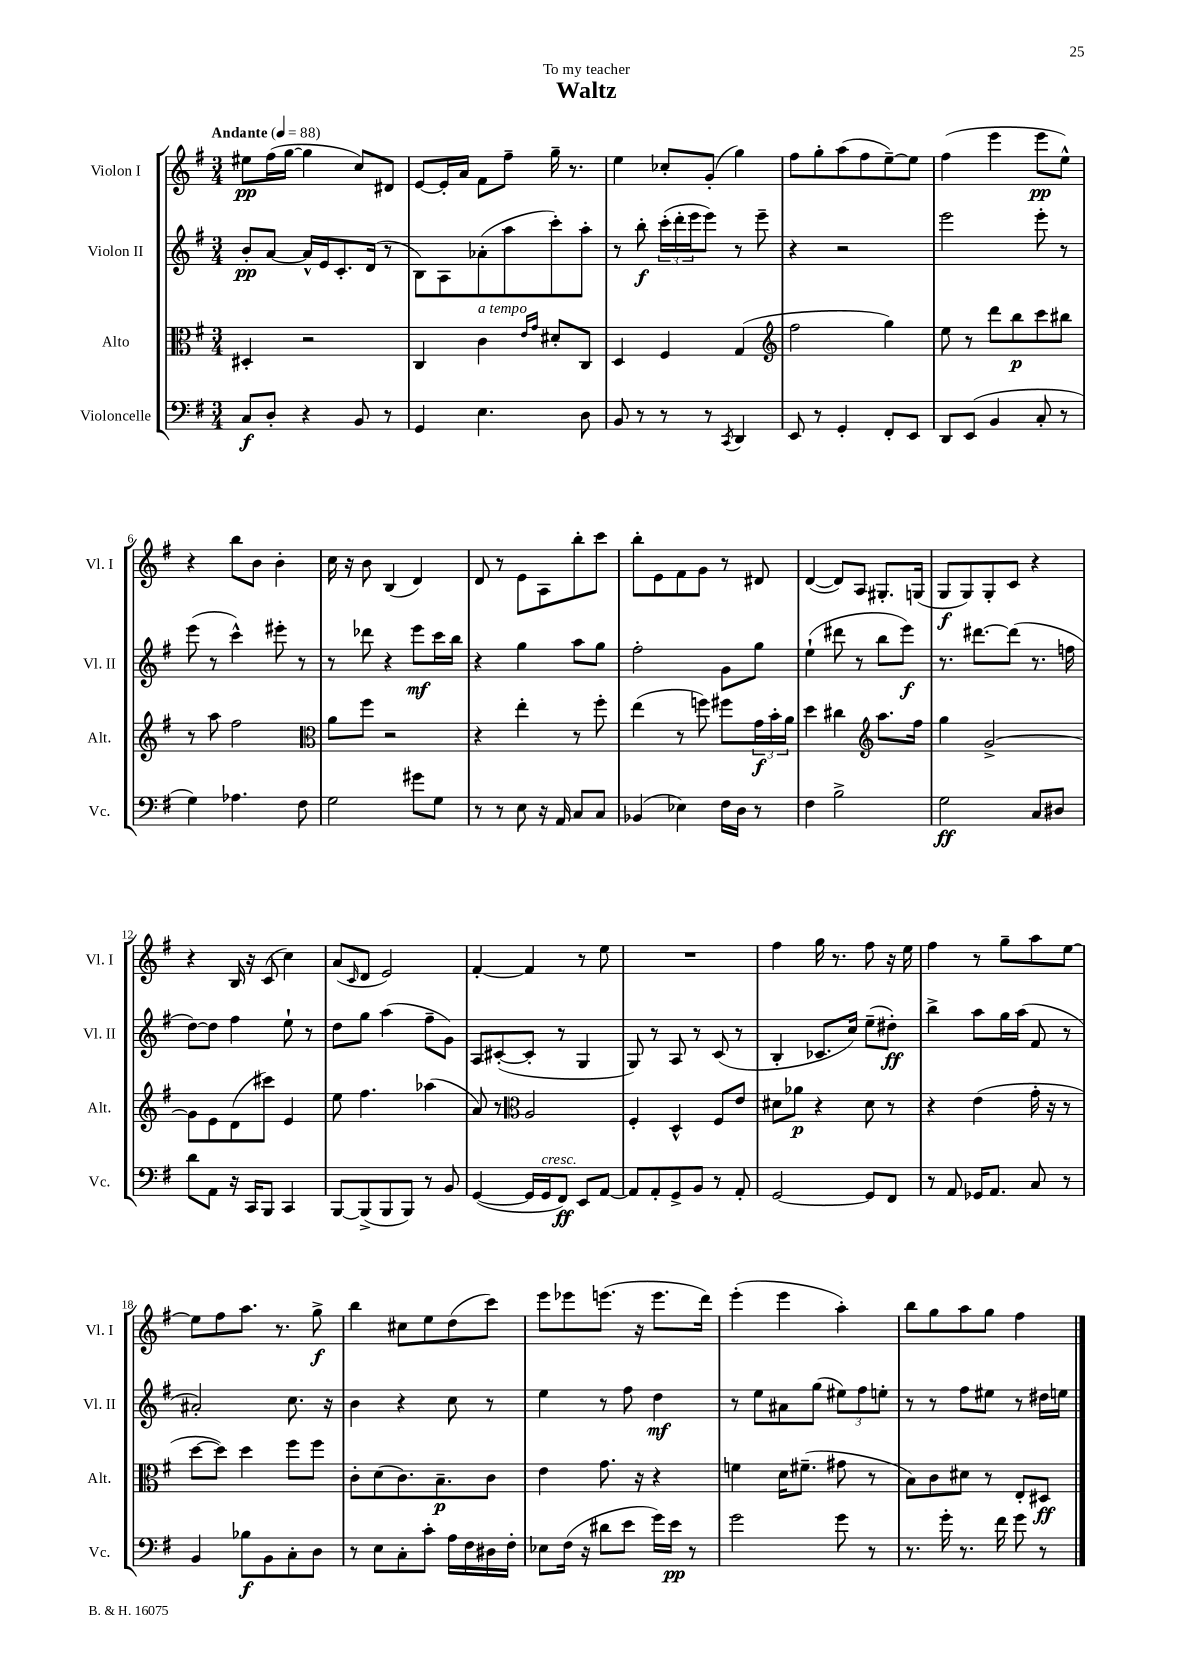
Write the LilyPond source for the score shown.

\header { title = "Waltz" dedication = "To my teacher" }
<<
\new StaffGroup <<
\new Staff = "s0" \with { instrumentName = "Violon I" shortInstrumentName = "Vl. I" } {
    \clef treble \key g \major \numericTimeSignature \time 3/4 \tempo "Andante" 4 = 88
    eis''8\pp fis''16( g''16~ g''4 c''8) dis'8 |
    e'8~ e'16-. a'16 fis'8 fis''8-- g''16-- r8. |
    e''4 ces''8-. g'8-.( g''4) |
    fis''8 g''8-. a''8( fis''8 e''8~--) e''8 |
    fis''4( e'''4 e'''8\pp e''8-^) |
    r4 b''8 b'8 b'4-. |
    c''16 r16 b'8 b4( d'4) |
    d'8 r8 e'8 a8 b''8-. c'''8 |
    b''8-. e'8 fis'8 g'8 r8 dis'8 |
    d'4~( d'8) a8 gis8.-. g16( |
    g8\f g8) g8-. c'8 r4 |
    r4 b16 r16 c'8( c''4) |
    a'8( \grace { c'16 } d'8 e'2) |
    fis'4~-. fis'4 r8 e''8 |
    R2. |
    fis''4 g''16 r8. fis''8 r16 e''16 |
    fis''4 r8 g''8-- a''8 e''8~ |
    e''8 fis''8 a''8. r8. g''8->\f |
    b''4 cis''8 e''8 d''8( c'''8) |
    e'''8 ees'''8 e'''8.( r16 e'''8. d'''16) |
    e'''4-.( e'''4 a''4-.) |
    b''8 g''8 a''8 g''8 fis''4 \bar "|." |
}
\new Staff = "s1" \with { instrumentName = "Violon II" shortInstrumentName = "Vl. II" } {
    \clef treble \key g \major \numericTimeSignature \time 3/4
    b'8-.\pp a'8~ a'16-^ e'16 c'8.-. d'16( r8 |
    b8) a8 aes'8-.( a''8 c'''8-.) a''8-. |
    r8 b''8-.\f \tuplet 3/2 { c'''16-.( d'''16-. e'''16 } e'''8) r8 e'''8-- |
    r4 r2 |
    e'''2 e'''8-. r8 |
    e'''8( r8 c'''4-^) eis'''8-. r8 |
    r8 des'''8 r4 e'''8\mf c'''16 b''16 |
    r4 g''4 a''8 g''8 |
    fis''2-. g'8 g''8 |
    e''4-!( dis'''8 r8 b''8 e'''8\f) |
    r8. dis'''8.~ dis'''8( r8. f''16 |
    d''8~) d''8 fis''4 e''8-! r8 |
    d''8 g''8 a''4( fis''8-- g'8) |
    a8 cis'8~-.( cis'8-. r8 g4 |
    g8) r8 a8 r8 c'8( r8 |
    b4-. ces'8. c''16) e''8--( dis''8-.\ff) |
    b''4-> a''8 g''16 a''16( fis'8 r8 |
    ais'2-.) c''8. r16 |
    b'4 r4 c''8 r8 |
    e''4 r8 fis''8 d''4\mf |
    r8 e''8 ais'8 g''8( \tuplet 3/2 { eis''8) fis''8 e''8-. } |
    r8 r8 fis''8 eis''8 r8 dis''16 e''16 \bar "|." |
}
\new Staff = "s2" \with { instrumentName = "Alto" shortInstrumentName = "Alt." } {
    \clef alto \key g \major \numericTimeSignature \time 3/4
    dis4-. r2 |
    c4 c'4^\markup { \italic "a tempo" } \grace { e'16 g'16 } dis'8-. c8 |
    d4 fis4 g4( |
    \clef treble fis''2 g''4) |
    e''8 r8 d'''8 b''8\p c'''8 bis''8 |
    r8 a''8 fis''2 |
    \clef alto a'8 fis''8 r2 |
    r4 e''4-. r8 fis''8-. |
    e''4( r8 f''8) fis''8 \tuplet 3/2 { g'16\f b'16-. a'16 } |
    d''4 cis''4 \clef treble a''8. fis''16 |
    g''4 g'2~-> |
    g'8 e'8 d'8( cis'''8) e'4 |
    e''8 fis''4. aes''4( |
    a'8) r8 \clef alto a2 |
    fis4-. d4-^ fis8 e'8 |
    dis'8 aes'8\p r4 dis'8 r8 |
    r4 e'4( g'16-. r16 r8 |
    d''8~ d''8) d''4 fis''8 fis''8 |
    c'8-. d'8( c'8.) b8.--\p c'8 |
    e'4 g'8. r16 r4 |
    f'4 d'16 fis'8.--( gis'8 r8 |
    b8) c'8 dis'8 r8 e8-. dis8\ff \bar "|." |
}
\new Staff = "s3" \with { instrumentName = "Violoncelle" shortInstrumentName = "Vc." } {
    \clef bass \key g \major \numericTimeSignature \time 3/4
    c8\f d8-. r4 b,8 r8 |
    g,4 e4. d8 |
    b,8 r8 r8 r8 \acciaccatura { c,8 } d,4 |
    e,8 r8 g,4-. fis,8-. e,8 |
    d,8 e,8( b,4 c8-. r8 |
    g4) aes4. fis8 |
    g2 gis'8 g8 |
    r8 r8 e8 r16 a,16 c8 c8 |
    bes,4( ees4) fis16 d16 r8 |
    fis4 b2-> |
    g2\ff c8 dis8 |
    d'8 a,8 r16 c,16 b,,8 c,4 |
    b,,8~ b,,8->( b,,8 b,,8) r8 b,8 |
    g,4~( g,16 g,16^\markup { \italic "cresc." } fis,8\ff) e,8 a,8~ |
    a,8 a,8-. g,8-> b,8 r8 a,8-. |
    g,2~ g,8 fis,8 |
    r8 a,8 ges,16 a,8. c8 r8 |
    b,4 bes8\f b,8 c8-. d8 |
    r8 e8 c8-. c'8-. a16 fis16 dis16 fis16-. |
    ees8 fis16( r16 dis'8 e'8 g'16) e'16\pp r8 |
    g'2 g'8 r8 |
    r8. g'16-. r8. fis'16 g'8 r8 \bar "|." |
}
>>
>>
